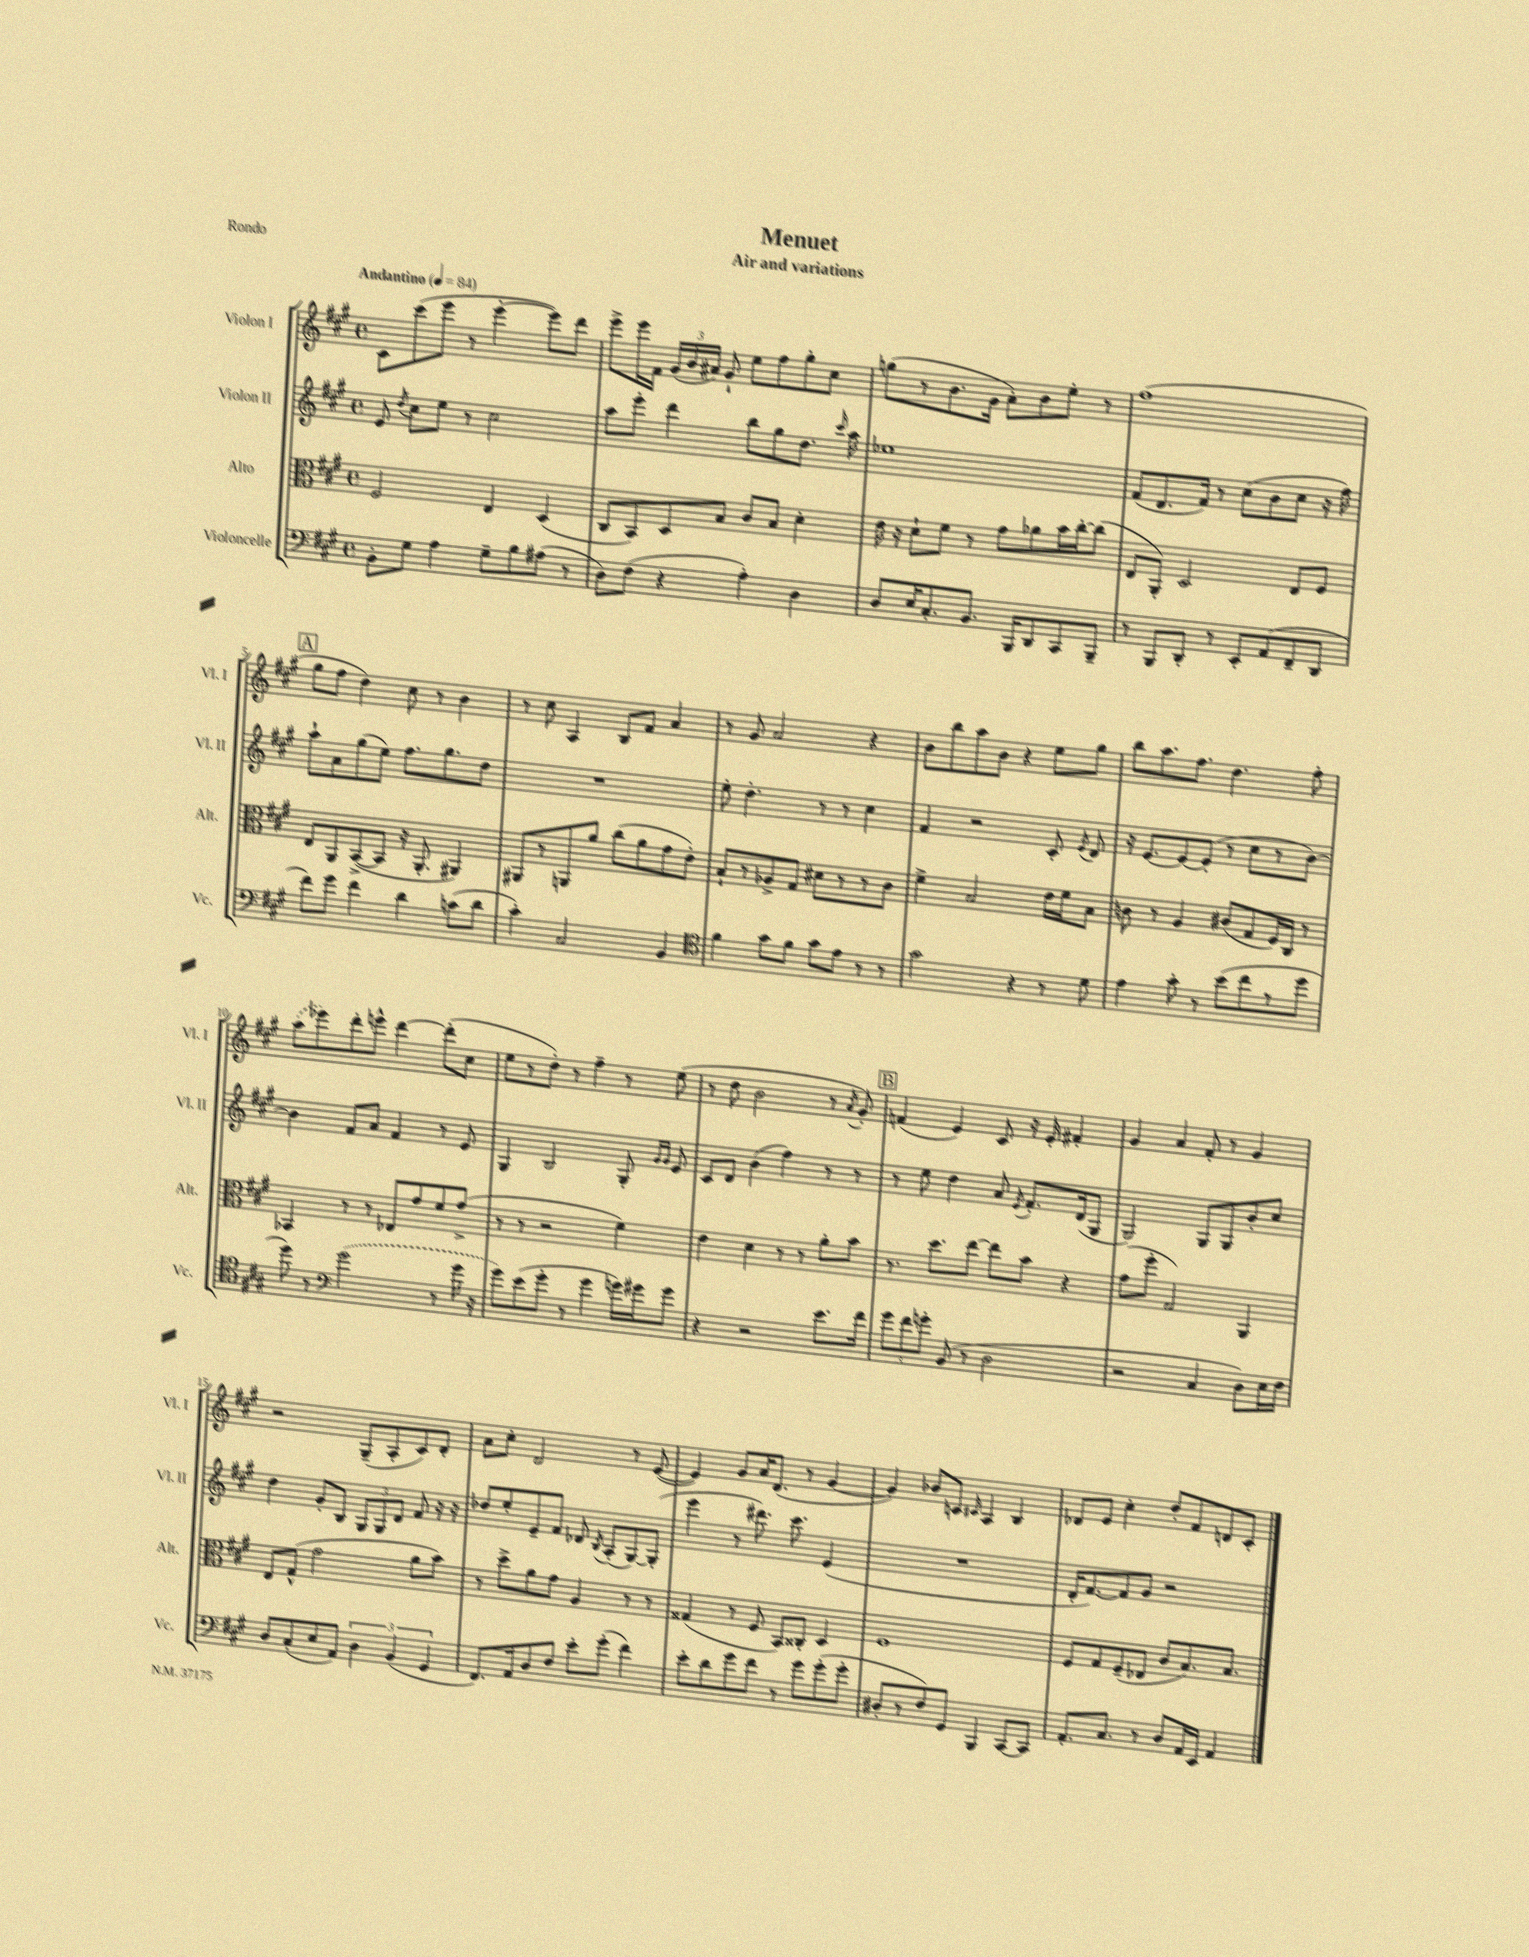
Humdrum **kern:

**kern	**kern	**kern	**kern
*part4	*part3	*part2	*part1
*staff4	*staff3	*staff2	*staff1
*I"Violoncelle	*I"Alto	*I"Violon II	*I"Violon I
*I'Vc.	*I'Alt.	*I'Vl. II	*I'Vl. I
*clefF4	*clefC3	*clefG2	*clefG2
*k[f#c#g#]	*k[f#c#g#]	*k[f#c#g#]	*k[f#c#g#]
*M4/4	*M4/4	*M4/4	*M4/4
*met(c)	*met(c)	*met(c)	*met(c)
*MM84	*MM84	*MM84	*MM84
=1	=1	=1	=1
!	!	!	!LO:TX:a:B:t=Andantino
8BB'\L	2F#/	8e/	8c#\L
.	.	8qdd/	.
8G#\J	.	8cc#\L	(8ccc#\
4A\	.	8ee\J	8eee\J
.	.	8r	8r
8G#~\L	4E/	2cc#\	[4eee'\
8B\	.	.	.
(8A#X\J	(4D/	.	8eee\L])
8r	.	.	8ddd\J
=2	=2	=2	=2
8D\L)	8C#/L	8aa\L	8eee^\L
(8F#\J	8BB/)	8eee'\J	16eee\L
.	.	.	16f#\JJ
4r	8D/	4ddd\	(24g#/LL
.	.	.	24b/
.	.	.	24a#X/JJ)
.	8B/J	.	8g#`/
4A'\)	8c#/L	8bb\L	8ee\L
.	8B/J	8gg#\	8ff#\
4D\	4d'\	8.dd\J	8gg#'\
.	.	.	8cc#\J
.	.	16qqccc#/	.
.	.	16aa\	.
=3	=3	=3	=3
8D/L	16e\	1ee-X	(8ggn\L
.	16r	.	.
16E/K	8d`\L	.	8r
8.C#'/	.	.	.
.	8f#\J	.	8.b\
8.BB/J	8r	.	.
.	.	.	16g#\Jk
.	8g#\L	.	8a'\L)
16BBB/KL	.	.	.
8DD/	8a-X\	.	8b\
8CC#/	16b\L	.	8ee'\J
.	[16cc#'\J	.	.
8BBB~/J	(8cc#\J]	.	8r
=4	=4	=4	=4
8r	8E/L	(8f#/L	(1ff#
8BBB/L	8AA'/J)	8.d/	.
8DD'/J	2D/	.	.
.	.	16f#/Jk)	.
8r	.	8r	.
8EE'/L	.	(8cc#\L	.
(8AA/	.	8b\	.
8FF#~/	8E/L	8cc#\J	.
8DD/J	8F#/J	16r	.
.	.	16ff#\)	.
!!LO:LB:g=z
!!LO:REH:place=s1:t=A
=5	=5	=5	=5
8f#\L)	8E/L	8aa`\L	8gg#\L
8g#\J	8AA/	8a\	8ff#\J
4f#\	([8BB^/	(8gg#\	4dd\)
.	8BB/J]	8ee\J)	.
4d\	16r	8.ff#\L	8cc#\
.	8.AA'/	.	.
.	.	.	8r
.	.	8.gg#\	.
(8cn\L	4AA#X/)	.	4b\
8d\J	.	8dd\J	.
=6	=6	=6	=6
4c#'\)	8AA#X/L	1r	8r
.	8r	.	8cc#\
2C#/	8AAn/	.	4A/
.	8a/J	.	.
.	(8cc#\L	.	8B/L
.	8a\	.	8f#/J
4BB/	8g#\	.	4a/
.	8e'\J)	.	.
=7	=7	=7	=7
*clefC4	*	*	*
4f#\	8B`/L	8ee'\	8r
.	8r	4.dd'\	8g#/
8g#\L	8A-X^/	.	2a/
8f#\J	8G#/J	.	.
8g#\L	8d#X\L	8r	.
8e\J	8r	8r	.
8r	8r	4cc#\	4r
8r	8c#\J	.	.
=8	=8	=8	=8
2g#\	4f#^\	4f#/	8b\L
.	.	.	8bb\
.	2B/	2r	8aa\
.	.	.	8b\J
4r	.	.	4r
8r	16e\LL	8c#'/	8ee\L
.	16f#\J	.	.
.	.	8qe/	.
8d\	8B\J	8d/	8gg#\J
=9	=9	=9	=9
4e\	8cn\	16r	8bb\L
.	.	[8.e/L	.
.	8r	.	8.aa\
8g#'\	4A/	8e/_	.
.	.	.	8.ff#\J
8r	.	(8e'/J]	.
(8b\L	(8c#X/L	8r	4.dd\
8cc#\	8G#/	8cc#\L	.
8r	16F#/L)	8r	.
.	16C#/JJ	.	.
8dd\J	8r	[8b\J)	8ff#'\
!!LO:LB:g=z
=10	=10	=10	=10
8dd\)	4BB-X/	4b\]	(8aa\L
8r	.	.	8eee-X\)
*clefF4	*	*	*
(2g#\	8r	8f#/L	8ddd'\
.	8r	8a/J	8eeen^^\J
.	8E-X/L	4f#/	[4ddd\
.	8g#/	.	.
8r	8f#/	8r	(8ddd'\L]
16g#\	(8g#^/J	8e/	8cc#\J
16r	.	.	.
=11	=11	=11	=11
8g#\L)	8r	4G#/	8ee\L
(8e\	8r	.	8r
8g#'\J	2r	2B/	8dd'\J)
8r	.	.	8r
4g#\	.	.	4ff#~\
16gn\LL)	4f#\)	8G#'/	8r
16g#X\J	.	.	.
.	.	16qqg#/LL	.
.	.	16qqg#/JJ	.
8g#\J	.	8e/	(8ee\
=12	=12	=12	=12
4r	4e\	8c#/L	8r
.	.	8d/J	8dd\
2r	4d\	(4b\	2b\
.	8r	4ff#\)	.
.	8r	.	.
8.e\L	8a'\L	8r	8r
.	.	.	8qa/
.	8b\J	8r	8g#'/)
16f#\Jk	.	.	.
!!LO:REH:place=s1:t=B
=13	=13	=13	=13
12g#\L	8.r	8r	(4fn/
12f#\	.	.	.
.	.	8ee\	.
12gn'\J	.	.	.
.	8.dd\L	.	.
(8BB/	.	4dd\	4e/)
8r	[8ee\J	.	.
2D\	8ee\L]	8a/	8c#/
.	.	8qe/	.
.	8b\J	8.f#'/L	16r
.	.	.	16e'/
.	4r	.	4f#X'/
.	.	(16d/k	.
.	.	8G#/J	.
=14	=14	=14	=14
2r	(8g#\L	2G#/)	4g#/
.	8ff#'\J	.	.
.	2G#/)	.	4a/
4C#/	.	8G#/L	8f#'/
.	.	8G#/	8r
8D\L)	4AA/	8b'/	4g#/
16E\L	.	8cc#/J	.
16F#\JJ	.	.	.
!!LO:LB:g=z
=15	=15	=15	=15
8D/L	8E/L	4dd\	2r
(8C#'/	(8G#^^/J	.	.
8E/	2g#\	8g#'/L	.
8AA/J)	.	8B/J	.
6D\	.	12G#/L	(8G#~/L
.	.	12G#/	.
.	.	.	8A'/
(6BB/	.	12d/J	.
.	8a\L	8f#/	8c#/)
6GG#/	.	.	.
.	8b\J)	16r	8d'/J
.	.	16r	.
=16	=16	=16	=16
8.FF#/L)	8r	8dd-X/L	8a\L
.	8dd^\L	8ee'/	8cc#'\J
16AA/k	.	.	.
8D/	8a\	8e~/	2d/
8F#/J	8g#\J	8f#/J	.
8e'\L	4A/	8d-X/	.
.	.	8qB/	.
(8g#'\J	.	(8A'/L	.
4f#\)	8r	[8G#/)	8r
.	8r	(8G#'/J]	([8e/
=17	=17	=17	=17
8e'\L	(4G##X/	4eee\	4e/])
8d\	.	.	.
8g#\	8r	8r	8g#/L
8f#\J	8F#/	8.ddd#X\)	16a/K
.	.	.	(8.d/J
8r	8BB/L)	.	.
.	.	8.ccc#\	.
8g#\L	8C##X'/J	.	8r
(8g#'\	4D/	(4e/	[4g#/
8g#'\J	.	.	.
=18	=18	=18	=18
8D#X'/L	1F#	1r	4g#/])
8r	.	.	.
8F#/)	.	.	8b-X/L
8GG#/J	.	.	8cn/J
.	.	.	16qqc#X/
4BBB/	.	.	4A/
[8CC#/L	.	.	4B/
8CC#/J]	.	.	.
=19	=19	=19	=19
8.AA'/L	8F#/L	16d'/KL	8d-X/L
.	.	[8.f#/)	.
.	8G#/	.	8e/J
8.C#/J	.	.	.
.	(8F#~/	8f#/]	4cc#'\
8r	8E-X/J	8g#/J	.
8D/L	8c#/L	2r	8dd'/L
16AA/L	8.B/)	.	8f#/
16EE/JJ	.	.	.
4AA/	.	.	8dn/
.	8.B/J	.	.
.	.	.	8c#'/J
==	==	==	==
*-	*-	*-	*-
